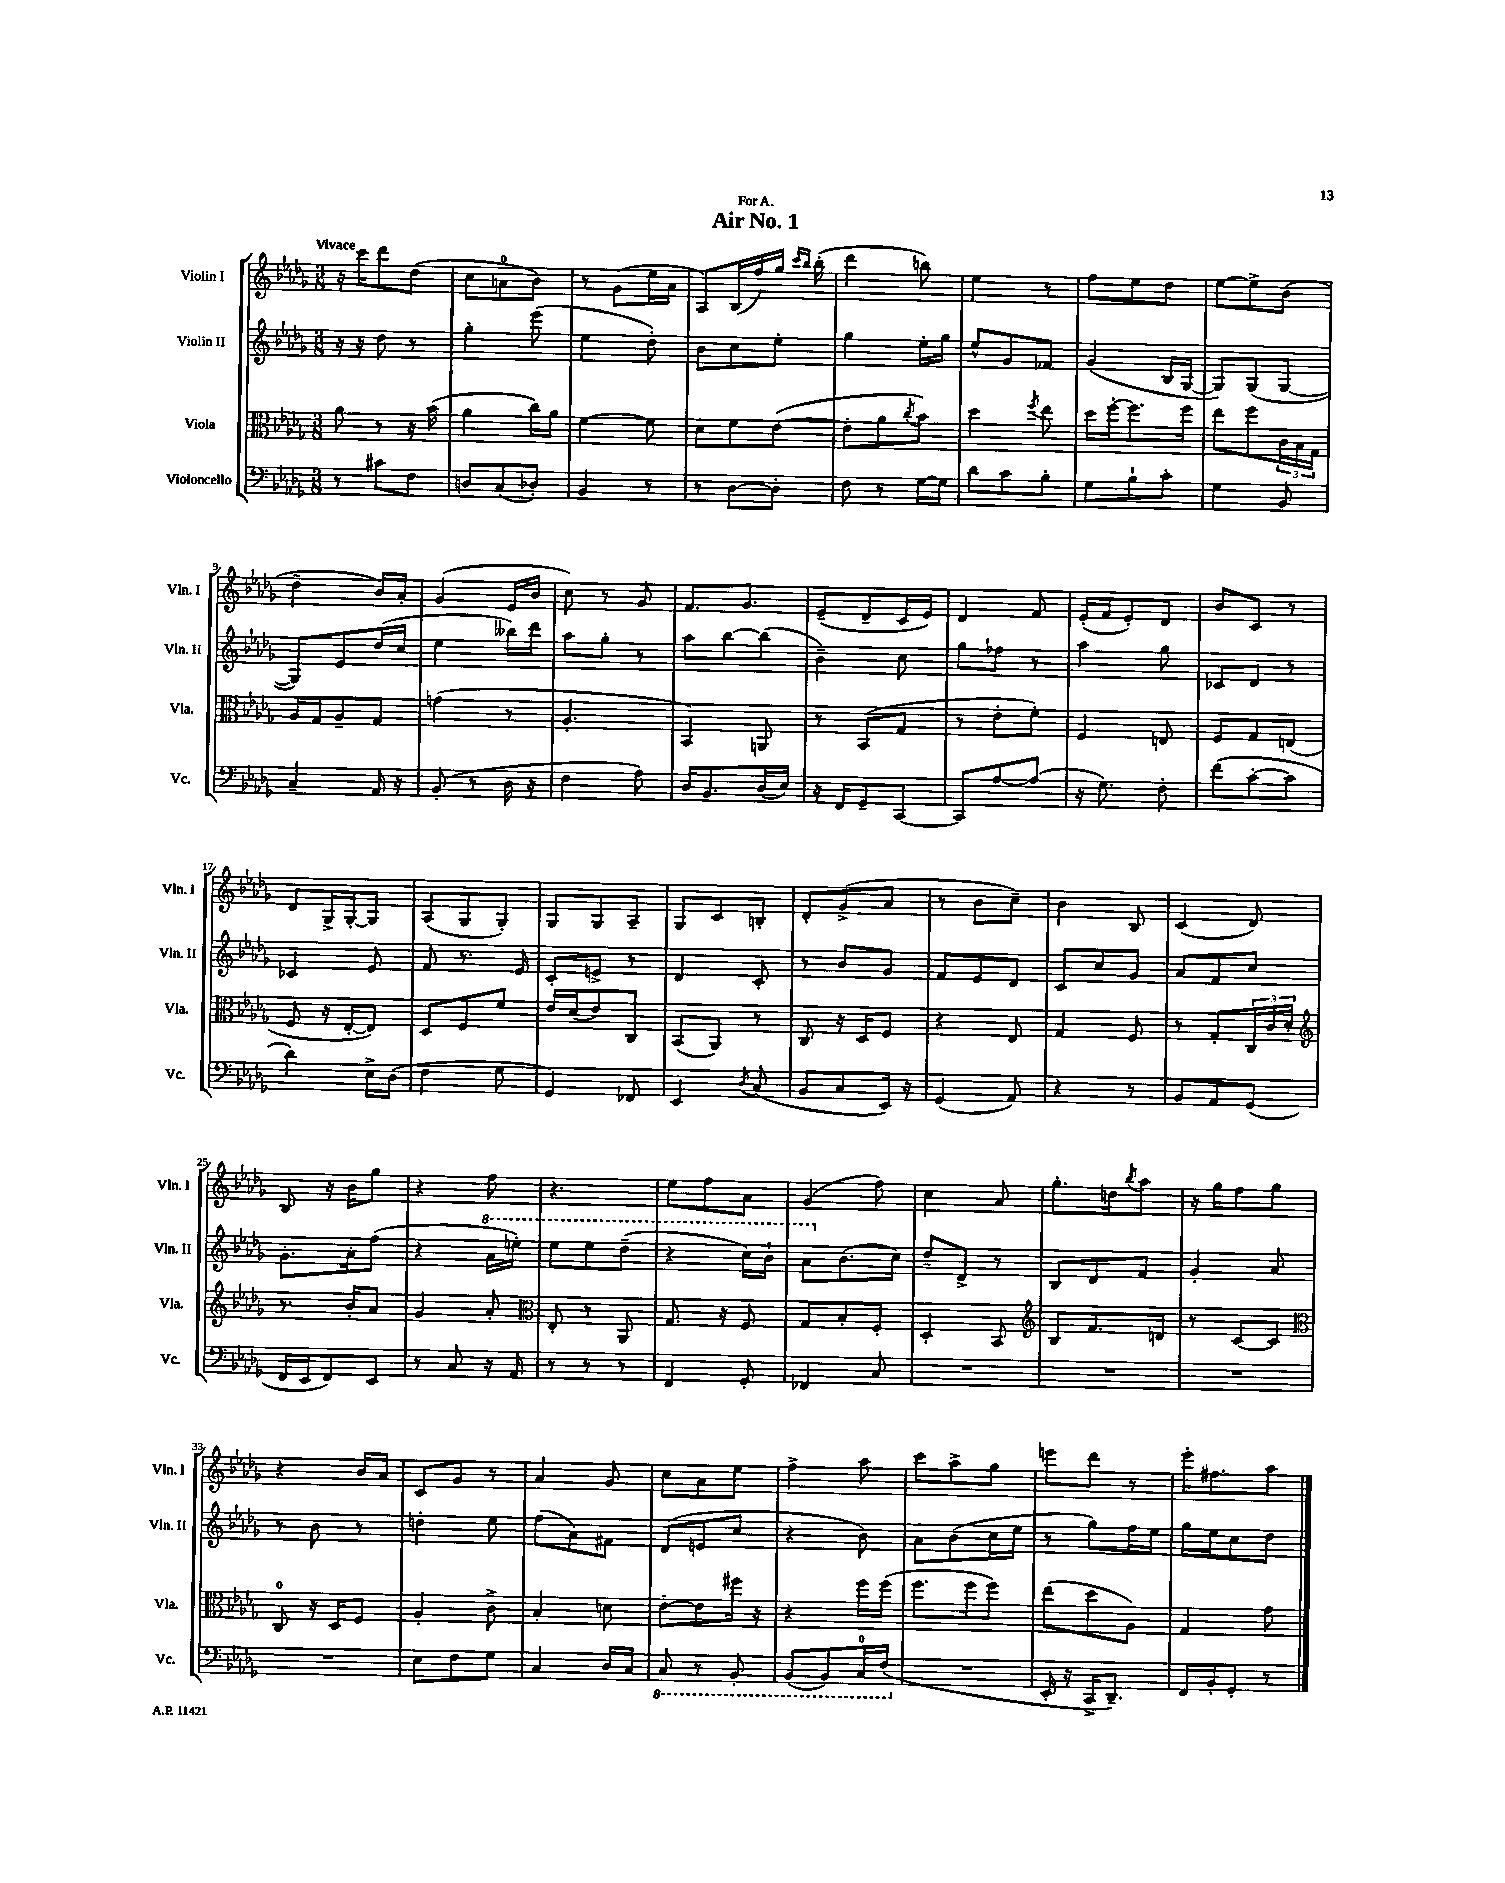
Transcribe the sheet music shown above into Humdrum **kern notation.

**kern	**kern	**kern	**kern
*staff4	*staff3	*staff2	*staff1
*clefF4	*clefC3	*clefG2	*clefG2
*k[b-e-a-d-g-]	*k[b-e-a-d-g-]	*k[b-e-a-d-g-]	*k[b-e-a-d-g-]
*M3/8	*M3/8	*M3/8	*M3/8
8r	8a-	16r	16r
.	.	16r	16ccc
8c#	8r	8dd-	8ddd-
8F	16r	8r	(8dd-
.	(16b-	.	.
=	=	=	=
8D	4a-	4gg-'	8cc
(8C	.	.	8a
8D-')	16cc)	(8eee-	8b-)
.	16a-	.	.
=	=	=	=
4BB-	[4f	4ee-	8r
.	.	.	(8g-
8r	8f]	8dd-')	16ee-
.	.	.	16a-
=	=	=	=
8r	8d-	8b-	8A-)
[8D-	8f	8cc	(16B-
.	.	.	16ff)
8D-']	([8e-	8ee-'	16gg-
.	.	.	16qqccc
.	.	.	16qqbb-
.	.	.	(16bb-'
=	=	=	=
8F	8e-']	4gg-	4ddd-
8r	8a-	.	.
.	8qcc	.	.
[16G-	8b-)	16ee-'	8bb)
16G-]	.	16gg-	.
=	=	=	=
8d-	4dd-	8ee-^^	4ee-
8c	.	8g-	.
.	8qff	.	.
8B-'	8ee-	8f-	8r
=	=	=	=
8G-	16dd-	(4g-	8ff
.	[16ff'	.	.
8B-`	8.ff]	.	8ee-
8c'	.	16B-	8dd-
.	16ff	[16G-	.
=	=	=	=
4G-	8ee-	8G-])	[8ee-
.	8ff	(8G-	8ee-^]
8BB-	24c	[8G-	(8b-
.	24B-	.	.
.	24G-	.	.
=	=	=	=
4C~	16A-	8G-])	4dd-~
.	16G-	.	.
.	8A-~	8e-	.
16AA-	8G-	(16dd-	16b-)
16r	.	16cc	16a-'
=	=	=	=
(8BB-'	(4g	4ee-	(4g-
8r	.	.	.
16D-	8r	16bb--)	16e-
16r	.	16ddd-	16b-
=	=	=	=
4F	4.A-'	8aa-	8cc)
.	.	8gg-'	8r
8A-)	.	8r	8g-
=	=	=	=
16D-	4BB-)	8aa-	8.f
8.BB-	.	.	.
.	.	[8bb-	.
.	.	.	8.g-
(16D-	8AA	(8bb-]	.
16E-)	.	.	.
=	=	=	=
16r	8r	4b-~)	(8e-~
16FF	.	.	.
8GG-~	(8BB-	.	8d-~
[8CC	8G-	8cc	16c
.	.	.	16e-)
=	=	=	=
8CC]	8r	8gg-	4d-
[8A-	8e-'	8ff-	.
(8A-]	8f')	8r	8f
=	=	=	=
16r	4F	4aa-	(16e-'
8.G-)	.	.	16f
.	.	.	8e-')
8F'	8E	8gg-	8d-
=	=	=	=
(8f	8F	8c-	8b-
[8c'	8G-	8d-	8c
8c]	(8E	8r	8r
=	=	=	=
4d-)	8F	4c-	8d-
.	16r	.	16G-^
.	[16E-'	.	[16G-'
16E-^	8E-])	8e-	8G-]
(16D-	.	.	.
=	=	=	=
4F	8D-	8f	(8A-
.	8F	8.r	8G-
8G-	8f	.	8G-')
.	.	16e-	.
=	=	=	=
4GG-)	16e-	8c'	8G-
.	(16d-	.	.
.	8e-)	8e^	8G-
8FF-	8C	8r	8A-~
=	=	=	=
4EE-	(8BB-	4d-	8G-
.	8AA-)	.	8c
8qD-	.	.	.
(8C	8r	8c'	8B'
=	=	=	=
8BB-	8C	8r	8d-'
8C	16r	8b-	(8g-^
.	16D-	.	.
16EE-)	8F	8g-	8a-
16r	.	.	.
=	=	=	=
(4GG-	4r	8f	8r
.	.	8e-	8b-
8AA-)	8E-	8d-	8cc~)
=	=	=	=
4r	4G-	8c	4b-
.	.	8cc	.
8r	8F	8g-	8B-
=	=	=	=
8BB-	8r	8a-	(4c
8AA-	8G-'	8f	.
(8GG-	24C	8cc	8d-)
.	24c	.	.
.	24d-'	.	.
=	=	=	=
*	*clefG2	*	*
16FF	8.r	8.g-'	8B-
16EE-	.	.	.
8FF)	.	.	16r
.	16b-'	16a-'	16b-
8EE-	8a-	(8ff	8gg-
=	=	=	=
8r	4g-	4r	4r
8C	.	.	.
16r	8a-'	16aa-	8ff
16AA-	.	16eee')	.
=	=	=	=
*	*clefC3	*	*
8r	8E-'	8eee-	4.r
8r	8r	8eee-	.
8r	8AA-	(8ddd-~	.
=	=	=	=
4FF	8.G-	4r	8ee-
.	.	.	8ff
.	16r	.	.
8GG-'	8F	16ccc)	8a-
.	.	16bb-`	.
=	=	=	=
4FF-	8G-	8aa-	(4g-
.	8B-'	(8.b-	.
8C	8F'	.	8ff)
.	.	16cc)	.
=	=	=	=
4.r	4D-'	8dd-~	4cc
.	.	8d-^	.
.	8BB-	8r	8a-
=	=	=	=
*	*clefG2	*	*
4.r	8B-	8B-	8.gg-'
.	8.f	8d-	.
.	.	.	16dd
.	.	.	8qbb-
.	.	8f	8aa-
.	16d	.	.
=	=	=	=
4.r	8r	4g-'	16r
.	.	.	16gg-
.	[8c	.	8ff
.	8c]	8a-	8gg-
=	=	=	=
*	*clefC3	*	*
4.r	8C	8r	4r
.	16r	8b-	.
.	16D-	.	.
.	8F	8r	16b-
.	.	.	16a-
=	=	=	=
8E-	4A-'	4dd'	8c
8F	.	.	8g-
8G-	8c^	8ee-	8r
=	=	=	=
4C	4B-'	(8ff	4a-
.	.	8a-)	.
16D-	8d	8f#	8g-
16C	.	.	.
=	=	=	=
8CC	[8e-'	(8d-	8cc
8r	8e-]	8e	8a-
8BBB-'	16ff#	8cc	8ee-
.	16r	.	.
=	=	=	=
(8BBB-	4r	4r	4ff^
8BBB-)	.	.	.
16CC	16ff	8b-)	8aa-
(16FF	(16ff	.	.
=	=	=	=
4.r	8.ff	8a-	8ccc
.	.	(8b-	8aa-^
.	16ff	.	.
.	8ff)	16cc	8gg-
.	.	16ee-	.
=	=	=	=
16EE-'	(8ee-	8r	8eee
16r	.	.	.
16CC^	8dd-	8gg-)	8ddd-
8.DD-~)	.	.	.
.	8A-)	16ff	8r
.	.	16ee-	.
=	=	=	=
16FF	4G-	16gg-	16eee-'
16BB-'	.	16ee-	8.ff#
8GG-'	.	8cc	.
8r	8g-	8dd-	8aa-
==	==	==	==
*-	*-	*-	*-
